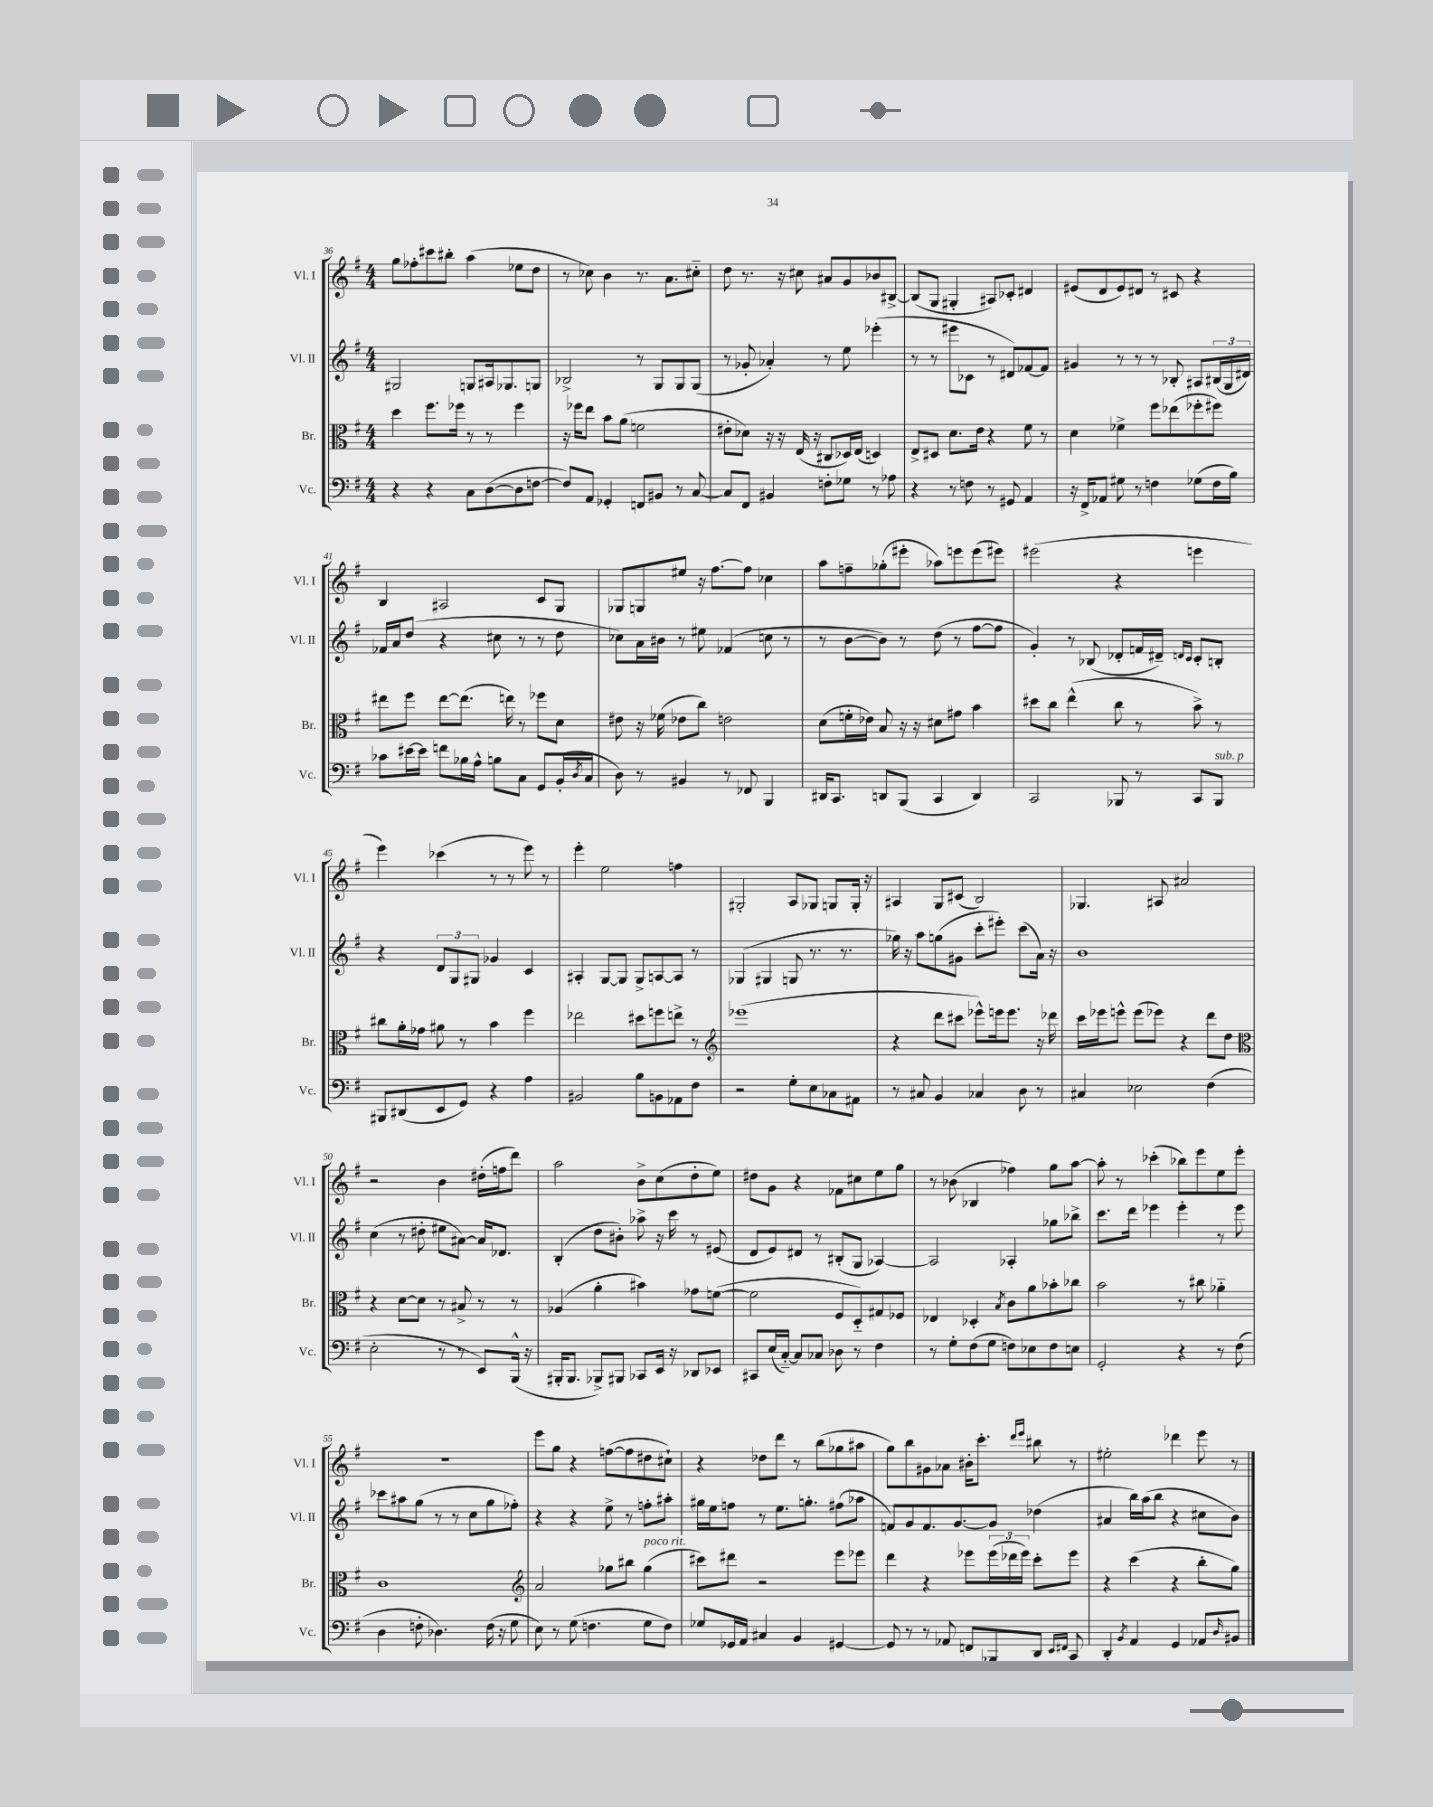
<<
\new StaffGroup <<
\new Staff = "s0" \with { instrumentName = "Vl. I" shortInstrumentName = "Vl. I" } {
    \clef treble \key g \major \numericTimeSignature \time 4/4
    g''8 fes''8-. cis'''8 bis''8-. a''4( ees''8 d''8 |
    r8 ces''8) b'4 r8. a'8. cis''8-_ |
    d''8 r8. r16 cis''8 ais'8 g'8 bes'8 bis8~-> |
    bis8( g8 gis4-. ais8) ces'8-. dis'4 |
    eis'8( d'8 eis'8) dis'8 r8 cis'8 r4 |
    b4 ais2 c'8 g8 |
    ges8 g8 eis''8 r16 fis''8.~ fis''8 ces''4 |
    a''8 f''8-- ges''8-.( eis'''8-. aes''8) e'''8 e'''8( eis'''8) |
    eis'''2( r4 e'''4 |
    e'''4) ces'''4( r8 r8 e'''8) r8 |
    e'''4-. e''2 f''4 |
    gis2-. a8 ges8 g8 g16-. r16 |
    ais4 g8 cis'8( b2) |
    ges4. ais8 ais'2 |
    r2 b'4 dis''16-.( f''16 d'''8) |
    a''2 b'8-> c''8( d''8-. e''8) |
    dis''8 g'8 r4 fes'8 cis''8 e''8 g''8 |
    r8 bes'8( bes4 fes''4) g''8 a''8~ |
    a''8-. r8 ces'''4-.( bes''8) e'''8 e''8 e'''8-. |
    R1 |
    e'''8 g''8 r4 f''8~( f''8 dis''8 cis''8-!) |
    r4 des''8 d'''8 r8 b''8( ges''8 ais''8 |
    g''8) b''8 gis'8 aes'8 bis'16-. c'''8.-. \grace { d'''16 e'''16 } bis''8 r8 |
    eis''2-. des'''4 e'''8 r8 \bar "|." |
}
\new Staff = "s1" \with { instrumentName = "Vl. II" shortInstrumentName = "Vl. II" } {
    \clef treble \key g \major \numericTimeSignature \time 4/4
    gis2 g8 ais16 ges8. g8 |
    bes2-> r8 g8 g8 g8( |
    r8 ges'8-. aes'4-.) r8 e''8 ees'''4-.( |
    r8 r8 eis'''8 ces'8 r8 dis'8) fes'8~ fes'8 |
    gis'4 r8 r8 r8 bes8-. ais8 \tuplet 3/2 { bis16( g16 dis'16) } |
    fes'16 a'16 d''8( r4 cis''8 r8 r8 d''8 |
    ces''8) a'16 bis'16 r8 eis''8 fes'4( c''8 r8 |
    r8 b'8~ b'8) r8 d''8( r8 fis''8~ fis''8 |
    g'4-.) r8 bes8( des'8-. f'16 dis'16--) \grace { d'16 c'16 } c'8-. b8-. |
    r4 \tuplet 3/2 { d'8 g8 gis8 } ges'4 c'4 |
    ais4-. g8~ g8 g8-> a8~ a8 r8 |
    ges4( gis4 g8 r8. r8. |
    ges''16) r16 a''8 g''8( gis'8 c'''8-. eis'''8-.) c'''8( a'16) r16 |
    b'1 |
    c''4( r8 dis''8-. eis''8 ais'8~) ais'16 des'8. |
    b4-.( d''8 bis'8-.) aes''8-> r16 c'''16 r8 eis'8( |
    d'8 e'8) dis'8 r8 bis8-.( g8 aes4~) |
    aes2 aes4-. ges''8 bes''8-> |
    c'''8. d'''16 ees'''4 ees'''4-. r8 ees'''8 |
    ces'''8 ais''8 g''8( r8 r8 c''8 g''8 fes''8-.) |
    r4 r4 e''8-> r8 f''8-. ais''8-. |
    gis''16 e''16 f''8 r8 e''8. g''8.-. fis''8( aes''8 |
    f'8) g'8 f'8. g'8.~ g'8 des''4( |
    ais'4 b''16) a''16( b''8 r4 cis''8 b'8) \bar "|." |
}
\new Staff = "s2" \with { instrumentName = "Br." shortInstrumentName = "Br." } {
    \clef alto \key g \major \numericTimeSignature \time 4/4
    d''4 fis''8. fes''16 r8 r8 fes''4 |
    r16 fes''16 e''8 b'8 a'8( f'2 |
    eis'8-. des'8) r16 r16 e16( r16 cis8 des16) e16( d4) |
    e8-> dis8 d'8. e'16 r4 fis'8 r8 |
    d'4 fes'4-> fis''8 ees''8( fes''8-. fis''8) |
    eis''8 fis''8 eis''8~ eis''8.( e''16) r8 fes''8 d'8 |
    eis'8 r16 fes'16( ees'8 c''8) e'2 |
    d'8( f'16-. ees'16) b8 r16 r16 dis'8 gis'8 b'4 |
    dis''8 c''8 e''4-^( c''8 r8 b'8->) r8 |
    cis''8 a'16-. ges'16 ais'8 r8 b'4 fis''4 |
    ees''2 dis''8 f''8 e''8-> r8 |
    \clef treble ees'''1( |
    r4 d'''8 cis'''8 ees'''8-^) e'''16 e'''8. r16 des'''16 |
    c'''16 ees'''16 e'''8-^ e'''8( ees'''8) r4 d'''8 d''8 |
    \clef alto r4 d'8~ d'8 r8 bis8-> r8 r8 |
    aes4( a'4-. bis'4) ges'8 f'8~( |
    f'2 fis8 d8-_) gis8 fes8 |
    ees4 des4-. \acciaccatura { b8 } c'8 a'8 bes'8-. ces''8 |
    b'2 r8 cis''8 aes'4-_ |
    c'1 |
    \clef treble a'2 ges''8 bis''8 ges''4^\markup { \italic "poco rit." }( |
    cis'''8) dis'''8 r2 e'''8 ees'''8 |
    d'''4 r4 ees'''8 \tuplet 3/2 { ees'''16( des'''16 ees'''16) } c'''8-. ees'''8 |
    r4 c'''4( r4 b''8-. g''8) \bar "|." |
}
\new Staff = "s3" \with { instrumentName = "Vc." shortInstrumentName = "Vc." } {
    \clef bass \key g \major \numericTimeSignature \time 4/4
    r4 r4 c8 d8~( d8 f8~ |
    f8) a,8 ges,4-. f,8 bis,8 r8 c8~ |
    c8 fis,8 bis,4 f8-. ges8 r8 aes8 |
    r4 r8 f8 r8 gis,8 a,4 |
    r16 fis,16-> aes,8 gis8 r8 f4 ges8( f16 b16) |
    ces'8 eis'16~ eis'16 f'8 bes16 a16-^ b8 c8 g,8 b,16-.( \acciaccatura { d8 } c16 |
    d8) r8 bis,4 r8 fes,8 b,,4 |
    dis,16 c,8. d,8 b,,8( c,4 d,4) |
    c,2 bes,,8 r8 c,8 bes,,8^\markup { \italic "sub. p" } |
    bis,,8 dis,8( e,8 g,8) r4 a4 |
    bis,2 b8 b,8 aes,8 fis8 |
    r2 g8-. e8 ces8 ais,8 |
    r8 cis8 b,4 ces4 d8 r8 |
    cis4 ees2 fis4( |
    e2-. r8 r8 e,8) b,,16-^( r16 |
    bis,,16-. bis,,8. bes,,8->) bis,,8 ces,8 e,16 r16 des,8 ees,8 |
    cis,8 e16( c16~-_) c8 ces8 des8 r8 fis4 |
    r8 g8-. fis8( g8 f8) ees8 f8 e8 |
    g,2-. r4 r8 fis8( |
    d4 f8-. des4.) f16( r16 g8 |
    e8) r8 g8( f4. g8 f8) |
    ges8 ges,16 a,16 cis4 b,4 gis,4~ |
    gis,8 r8 r8 aes,8 f,8 bes,,8 d,8 \grace { e,16 fis,16 } c,8 |
    d,4-. \acciaccatura { b,8 } a,4 g,4 aes,8 \grace { d16 } bis,8 \bar "|." |
}
>>
>>
\layout { \context { \Score currentBarNumber = #36 } }
